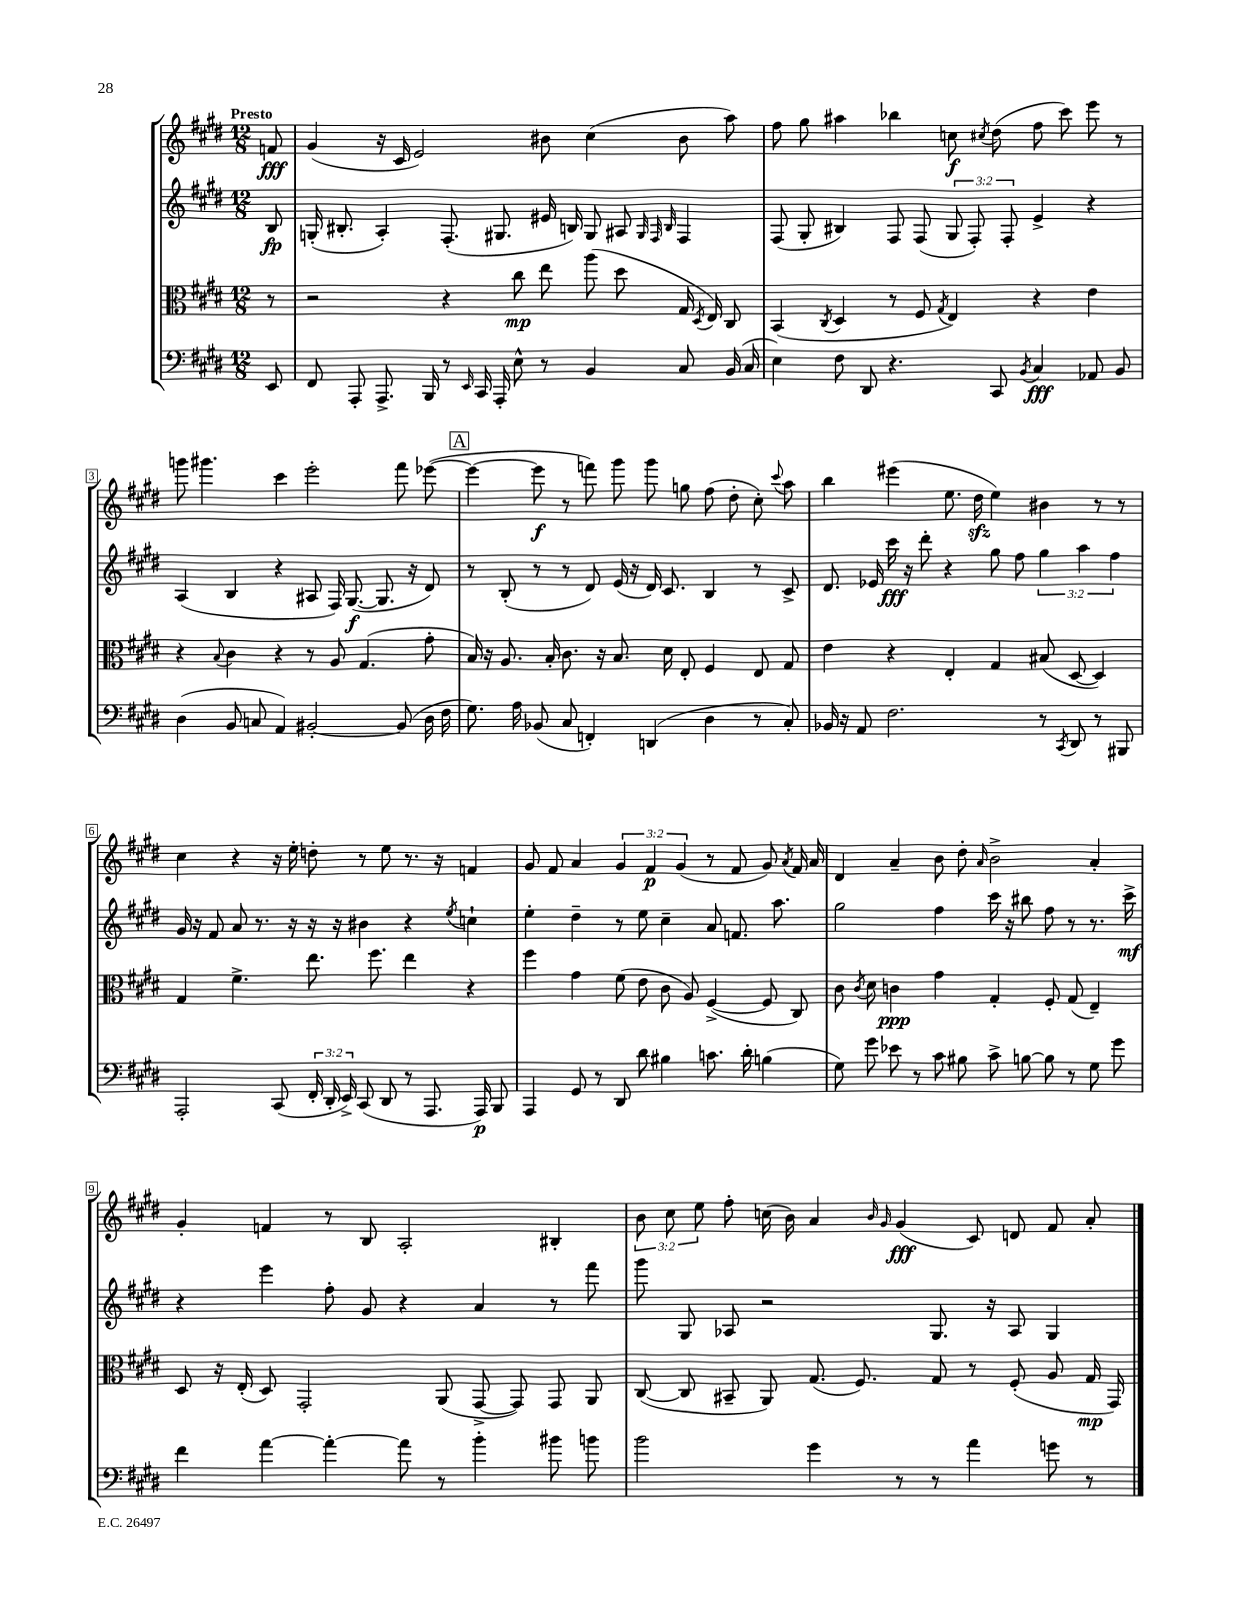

**kern	**kern	**kern	**kern
*staff4	*staff3	*staff2	*staff1
*clefF4	*clefC3	*clefG2	*clefG2
*k[f#c#g#d#]	*k[f#c#g#d#]	*k[f#c#g#d#]	*k[f#c#g#d#]
*M12/8	*M12/8	*M12/8	*M12/8
8EE	8r	8B	8f
=	=	=	=
8FF#	2r	(16G'	(4g#
.	.	8.B#'	.
8AAA'	.	.	.
8.AAA^	.	4A')	16r
.	.	.	16c#
.	.	.	2e)
16BBB	.	.	.
8r	4r	(8.F#'	.
16qqEE	.	.	.
16CC#	.	.	.
16AAA'	.	8.G#	.
8E^^	8cc#	.	.
8r	8ee	16e#	8b#
.	.	16B)	.
4BB	(8aa	8G#	(4cc#
.	8dd#	8A#	.
.	.	32qqG#	.
.	.	32qqF#	.
.	.	32qqB	.
8C#	16G#	4F#	8b#
.	8qD#	.	.
.	16E)	.	.
(16BB	8C#	.	8aa)
16C#	.	.	.
=	=	=	=
4E)	(4BB	(8F#	8ff#
.	.	8G#'	8gg#
.	8qC#	.	.
8F#	4D#	4B#)	4aa#
8DD#	.	.	.
4.r	8r	8F#	4bb-
.	8F#	(8F#	.
.	8qG#	.	.
.	4E)	12G#	8cc
.	.	12F#')	.
.	.	.	8qcc#
8CC#	.	.	(8dd#
.	.	12F#'	.
8qBB	.	.	.
4C#	4r	4e^	8ff#
.	.	.	8ccc#)
8AA-	4e	4r	8eee
8BB	.	.	8r
=	=	=	=
(4D#	4r	(4A	8ggg
.	.	.	4.ggg#
.	8qqB	.	.
8BB	4c#	4B	.
8C	.	.	.
4AA)	4r	4r	4ccc#
[2BB#'	8r	8A#	2eee'
.	8A	16F#)	.
.	.	([8.G#	.
.	(4.G#	.	.
.	.	8.G#]	.
(8BB#]	.	.	8fff#
.	.	16r	.
16D#	8g#'	8d#)	([8eee-
16F#	.	.	.
=	=	=	=
8.G#)	16B)	8r	4eee-_
.	16r	.	.
.	8.A	(8B'	.
16A	.	.	.
(8BB-	.	8r	8eee-]
.	16B'	.	.
8C#	8.c#	8r	8r
4FF')	.	8d#)	8fff)
.	16r	.	.
.	8.B	(16e	8ggg#
.	.	16r	.
(4DD	.	16d#)	8ggg#
.	16d#	8.c#	.
.	8E'	.	8gg
4D#	4F#	4B	(8ff#
.	.	.	8dd#'
8r	8E	8r	8cc#')
.	.	.	8qqccc#
8C#')	8G#	8c#^	8aa
=	=	=	=
16BB-	4e	8.d#	4bb
16r	.	.	.
8AA	.	.	.
.	.	16e-	.
2.F#	4r	16ccc#	(4eee#
.	.	16r	.
.	.	8ddd#'	.
.	4E'	4r	8.ee
.	.	.	16dd#
.	4G#	8gg#	4ee)
.	.	8ff#	.
8r	(8B#	6gg#	4b#
8qCC#	.	.	.
8DD#	[8D#	.	.
.	.	6aa	.
8r	4D#])	.	8r
.	.	6ff#	.
8BBB#	.	.	8r
=	=	=	=
2AAA'	4G#	16g#	4cc#
.	.	16r	.
.	.	8f#	.
.	4.f#^	8a	4r
.	.	8.r	.
(8CC#	.	.	16r
.	.	16r	16ee'
24FF#'	8.ee	16r	8dd'
24DD#'	.	.	.
.	.	16r	.
24EE^)	.	.	.
(8CC#	.	4b#	8r
.	8.ff#	.	.
8DD#	.	.	8ee
8r	4ee	4r	8.r
8.AAA	.	.	.
.	.	.	16r
.	.	8qee	.
.	4r	4cc`	4f
16AAA)	.	.	.
8BBB	.	.	.
=	=	=	=
4AAA	4ff#	4ee'	8g#
.	.	.	8f#
8GG#	4g#	4dd#~	4a
8r	.	.	.
8DD#	(8f#	8r	6g#
8d#	8e	8ee	.
.	.	.	6f#
4B#	8c#	4cc#~	.
.	.	.	(6g#
.	8A)	.	.
8.c	([4F#^	8a	8r
.	.	8.f	8f#
16d#'	.	.	.
(4B	8F#]	.	8g#)
.	.	8.aa	.
.	.	.	8qa
.	8C#)	.	16f#
.	.	.	16a
=	=	=	=
8G#)	8c#	2gg#	4d#
.	8qc#	.	.
8g#	8d#	.	.
8e-	4c	.	4a~
8r	.	.	.
8c#	4g#	4ff#	8b
8B#	.	.	8dd#'
.	.	.	16qqa
8c#^	4G#'	16ccc#	2b^
.	.	16r	.
[8B	.	8bb#	.
8B]	8F#'	8ff#	.
8r	(8G#	8r	.
8G#	4E~)	8.r	4a'
8g#	.	.	.
.	.	16ccc#^	.
=	=	=	=
4f#	8D#	4r	4g#'
.	16r	.	.
.	(16E'	.	.
[4a	8D#)	4eee	4f
.	2GG#'	.	.
4a'_	.	8ff#'	8r
.	.	8g#	8B
8a]	.	4r	2A'
8r	(8AA	.	.
4b'	[8GG#^	4a	.
.	8GG#])	.	.
8b#	8GG#	8r	4B#'
8b	8AA	8fff#	.
=	=	=	=
2b	([8C#	8ggg#	12b
.	.	.	12cc#
.	8C#]	8G#	.
.	.	.	12ee
.	8BB#~	8A-	8ff#'
.	8AA)	2r	(16cc
.	.	.	16b)
4g#	(8.G#	.	4a
.	8.F#)	.	.
.	.	.	16qqb
.	.	.	16qqg#
8r	.	.	(4g#
8r	8G#	8.G#	.
4a	8r	.	8c#)
.	.	16r	.
.	(8F#'	8A-	8d
8g	8A	4G#	8f#
8r	16G#	.	8a'
.	16GG#)	.	.
==	==	==	==
*-	*-	*-	*-
